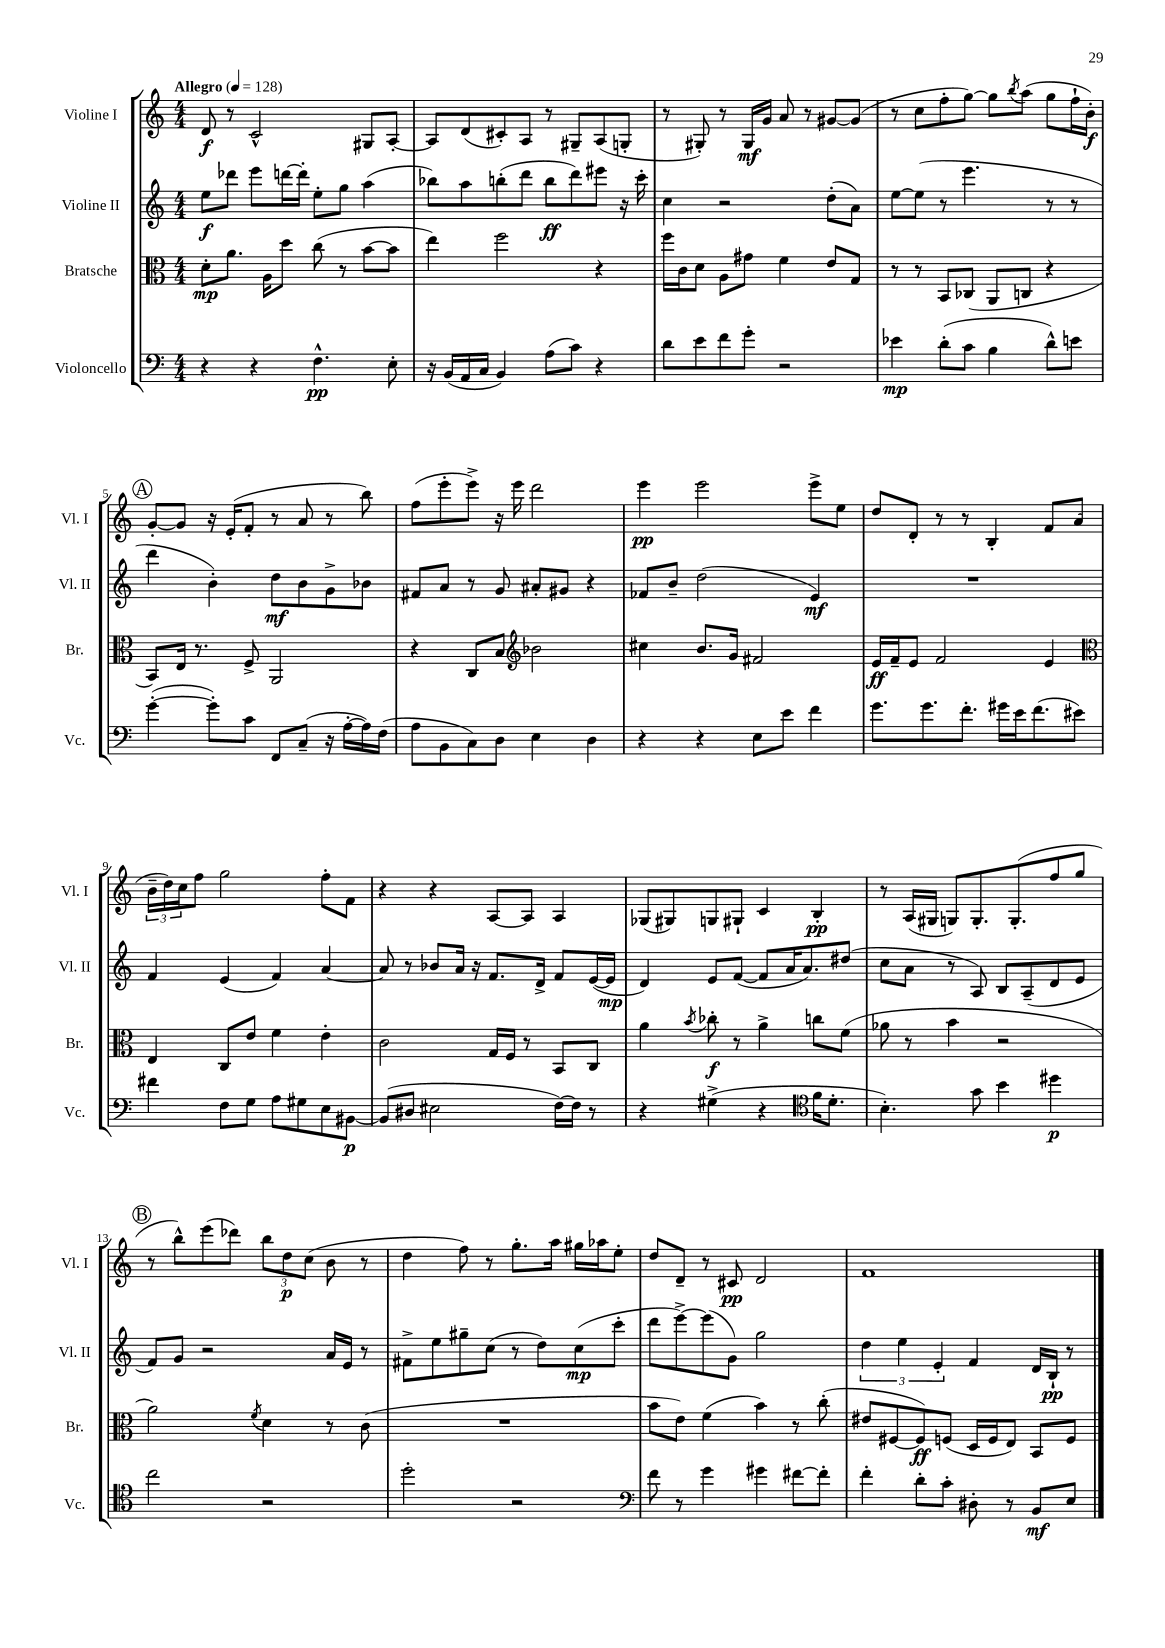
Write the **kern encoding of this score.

**kern	**dynam	**kern	**dynam	**kern	**dynam	**kern	**dynam
*part4	*part4	*part3	*part3	*part2	*part2	*part1	*part1
*staff4	*staff4	*staff3	*staff3	*staff2	*staff2	*staff1	*staff1
*I"Violoncello	*	*I"Bratsche	*	*I"Violine II	*	*I"Violine I	*
*I'Vc.	*	*I'Br.	*	*I'Vl. II	*	*I'Vl. I	*
*clefF4	*	*clefC3	*	*clefG2	*	*clefG2	*
*k[]	*	*k[]	*	*k[]	*	*k[]	*
*M4/4	*	*M4/4	*	*M4/4	*	*M4/4	*
*MM128	*	*MM128	*	*MM128	*	*MM128	*
=1	=1	=1	=1	=1	=1	=1	=1
!	!	!	!	!	!	!LO:TX:a:B:t=Allegro	!
4r	.	8d'\L	mp	8ee\L	f	8d/	f
.	.	8.a\J	.	8ddd-X\J	.	8r	.
4r	.	.	.	8eee\L	.	2c^^/	.
.	.	16A\KL	.	.	.	.	.
.	.	8dd\J	.	[16dddn\L	.	.	.
.	.	.	.	16ddd'\JJ]	.	.	.
4.F^^\	pp	(8cc\	.	8ee'\L	.	.	.
.	.	8r	.	8gg\J	.	.	.
.	.	[8b\L	.	(4aa\	.	8G#X/L	.
8E'\	.	8b\J]	.	.	.	[8A'/J	.
=2	=2	=2	=2	=2	=2	=2	=2
16r	.	4ee\)	.	8bb-X\L)	.	8A/L]	.
(16BB/LL	.	.	.	.	.	.	.
16AA/	.	.	.	8aa\	.	(8d/	.
16C/JJ	.	.	.	.	.	.	.
4BB/)	.	2ff\	.	(8bbn'\	.	8c#X'/)	.
.	.	.	.	8ddd\J	.	8A/J	.
(8A\L	.	.	.	8bb\L	ff	8r	.
8c\J)	.	.	.	8ddd\)	.	8G#X~/L	.
4r	.	4r	.	8eee#X\J	.	(8A/	.
.	.	.	.	16r	.	8Gn'/J	.
.	.	.	.	16ccc'\	.	.	.
=3	=3	=3	=3	=3	=3	=3	=3
8d\L	.	16ff\LL	.	4cc\	.	8r	.
.	.	16c\J	.	.	.	.	.
8e\	.	8d\J	.	.	.	8G#X'/)	.
8f\	.	8A\L	.	2r	.	8r	.
8g'\J	.	8g#X\J	.	.	.	16G#/LL	mf
.	.	.	.	.	.	16g/JJ	.
2r	.	4f\	.	.	.	8a/	.
.	.	.	.	.	.	8r	.
.	.	8e/L	.	(8dd'\L	.	[8g#X/L	.
.	.	8G/J	.	8a\J)	.	(8g#/J]	.
=4	=4	=4	=4	=4	=4	=4	=4
4e-X\	mp	8r	.	[8ee\L	.	8r	.
.	.	8r	.	(8ee\J]	.	8cc\L	.
(8d'\L	.	8BB/L	.	8r	.	8ff'\	.
8c\J	.	(8C-X/J	.	4.eee\	.	[8gg\J)	.
4B\	.	8AA/L	.	.	.	8gg\L]	.
.	.	.	.	.	.	8qbb/	.
.	.	8Cn/J	.	.	.	(8aa\J	.
8d^^\L)	.	4r	.	8r	.	8gg\L	.
8en\J	.	.	.	8r	.	16ff`\L	.
.	.	.	.	.	.	16b'\JJ)	f
!!LO:LB:g=z
!!LO:REH:place=s1:t=A
=5	=5	=5	=5	=5	=5	=5	=5
([4g'\	.	8BB/L)	.	4ddd\	.	[8g'/L	.
.	.	16E/Jk	.	.	.	8g/J]	.
.	.	8.r	.	.	.	.	.
8g'\L])	.	.	.	4b'\)	.	16r	.
.	.	.	.	.	.	(16e'/KL	.
8c\J	.	8F^/	.	.	.	8f'/J	.
8FF/L	.	2AA/	.	8dd\L	mf	8r	.
(8C~/J	.	.	.	8b\	.	8a/	.
16r	.	.	.	8g^\	.	8r	.
[16A'\LL	.	.	.	.	.	.	.
16A\])	.	.	.	8b-X\J	.	8bb\)	.
(16F\JJ	.	.	.	.	.	.	.
=6	=6	=6	=6	=6	=6	=6	=6
8A\L	.	4r	.	8f#X/L	.	(8ff\L	.
8BB\	.	.	.	8a/J	.	8eee'\	.
8C\)	.	8C/L	.	8r	.	8eee^\J)	.
8D\J	.	8B/J	.	8g/	.	16r	.
.	.	.	.	.	.	16eee\	.
*	*	*clefG2	*	*	*	*	*
4E\	.	2b-X\	.	8a#X'/L	.	2ddd\	.
.	.	.	.	8g#X/J	.	.	.
4D\	.	.	.	4r	.	.	.
=7	=7	=7	=7	=7	=7	=7	=7
4r	.	4cc#X\	.	8f-X/L	.	4eee\	pp
.	.	.	.	8b~/J	.	.	.
4r	.	8.b/L	.	(2dd\	.	2eee\	.
.	.	16g/Jk	.	.	.	.	.
8E\L	.	2f#X/	.	.	.	.	.
8e\J	.	.	.	.	.	.	.
4f\	.	.	.	4e/)	mf	8eee^\L	.
.	.	.	.	.	.	8ee\J	.
=8	=8	=8	=8	=8	=8	=8	=8
8.g\L	.	16e/LL	ff	1r	.	8dd/L	.
.	.	16f~/J	.	.	.	.	.
.	.	8e/J	.	.	.	8d'/J	.
8.g\	.	.	.	.	.	.	.
.	.	2f/	.	.	.	8r	.
8.f'\J	.	.	.	.	.	8r	.
.	.	.	.	.	.	4B'/	.
16g#X\LL	.	.	.	.	.	.	.
16e\J	.	.	.	.	.	.	.
(8.f\	.	.	.	.	.	.	.
.	.	4e/	.	.	.	8f/L	.
8e#X\J)	.	.	.	.	.	(8a/J	.
!!LO:LB:g=z
=9	=9	=9	=9	=9	=9	=9	=9
*	*	*clefC3	*	*	*	*	*
4f#X\	.	4E/	.	4f/	.	24b~\LL	.
.	.	.	.	.	.	24dd\)	.
.	.	.	.	.	.	24cc\J	.
.	.	.	.	.	.	8ff\J	.
8F\L	.	8C/L	.	(4e/	.	2gg\	.
8G\J	.	8e/J	.	.	.	.	.
8A\L	.	4f\	.	4f/)	.	.	.
8G#X\	.	.	.	.	.	.	.
8E\	.	4e'\	.	[4a/	.	8ff'\L	.
[8BB#X\J	p	.	.	.	.	8f\J	.
=10	=10	=10	=10	=10	=10	=10	=10
(8BB#/L]	.	2c\	.	8a/]	.	4r	.
8D#X/J	.	.	.	8r	.	.	.
2E#X\	.	.	.	8b-X/L	.	4r	.
.	.	.	.	16a/Jk	.	.	.
.	.	.	.	16r	.	.	.
.	.	16G/LL	.	8.f/L	.	[8A/L	.
.	.	16F/JJ	.	.	.	.	.
.	.	8r	.	.	.	8A/J]	.
.	.	.	.	16d^/Jk	.	.	.
[16F\LL)	.	8BB/L	.	8f/L	.	4A/	.
16F\JJ]	.	.	.	.	.	.	.
8r	.	8C/J	.	([16e/L	.	.	.
.	.	.	.	16e/JJ]	mp	.	.
=11	=11	=11	=11	=11	=11	=11	=11
4r	.	4a\	.	4d/)	.	(8G-X/L	.
.	.	.	.	.	.	8G#X/)	.
.	.	8qb/	.	.	.	.	.
(4G#X^\	.	8cc-X'\	f	8e/L	.	8Gn/	.
.	.	8r	.	([8f/J	.	8G#X`/J	.
4r	.	4a^\	.	8f/L]	.	4c/	.
.	.	.	.	16a/K	.	.	.
.	.	.	.	8.a/)	.	.	.
*clefC4	*	*	*	*	*	*	*
16f\KL	.	8ccn\L	.	.	.	4B'/	pp
8.d'\J	.	.	.	.	.	.	.
.	.	(8f\J	.	(8dd#X/J	.	.	.
=12	=12	=12	=12	=12	=12	=12	=12
4.B'\)	.	8a-X\	.	8cc\L	.	8r	.
.	.	8r	.	8a\J	.	(16A/LL	.
.	.	.	.	.	.	16G#X/JJ	.
.	.	4b\	.	8r	.	8Gn/L)	.
8g\	.	.	.	8A/)	.	8.G'/	.
4b\	.	2r	.	8B/L	.	.	.
.	.	.	.	.	.	(8.G'/	.
.	.	.	.	(8A~/	.	.	.
4dd#X\	p	.	.	8d/	.	8ff/	.
.	.	.	.	8e/J	.	8gg/J	.
!!LO:LB:g=z
!!LO:REH:place=s1:t=B
=13	=13	=13	=13	=13	=13	=13	=13
2cc\	.	2a\)	.	8f/L)	.	8r	.
.	.	.	.	8g/J	.	8bb^^\L)	.
.	.	.	.	2r	.	(8eee\	.
.	.	.	.	.	.	8ddd-X\J)	.
.	.	8qf/	.	.	.	.	.
2r	.	4d\	.	.	.	12bb\L	.
.	.	.	.	.	.	12dd\	p
.	.	.	.	.	.	(12cc\J	.
.	.	8r	.	16a/LL	.	8b\	.
.	.	.	.	16e/JJ	.	.	.
.	.	(8c\	.	8r	.	8r	.
=14	=14	=14	=14	=14	=14	=14	=14
2dd'\	.	1r	.	8f#X^\L	.	4dd\	.
.	.	.	.	8ee\	.	.	.
.	.	.	.	8gg#X~\	.	8ff\)	.
.	.	.	.	(8cc\J	.	8r	.
2r	.	.	.	8r	.	8.gg'\L	.
.	.	.	.	8dd\L)	.	.	.
.	.	.	.	.	.	16aa\Jk	.
.	.	.	.	(8cc\	mp	16gg#X\LL	.
.	.	.	.	.	.	16aa-X\J	.
.	.	.	.	8ccc'\J	.	8ee'\J	.
=15	=15	=15	=15	=15	=15	=15	=15
*clefF4	*	*	*	*	*	*	*
8f\	.	8b\L	.	8ddd\L	.	8dd/L	.
8r	.	8e\J)	.	[8eee^\)	.	8d~/J	.
4g\	.	(4f\	.	(8eee\]	.	8r	.
.	.	.	.	8g\J)	.	8c#X/	pp
4g#X\	.	4b\)	.	2gg\	.	2d/	.
[8f#X\L	.	8r	.	.	.	.	.
8f#'\J]	.	(8cc'\	.	.	.	.	.
=16	=16	=16	=16	=16	=16	=16	=16
4f'\	.	8e#X/L	.	6dd\	.	1f	.
.	.	[8F#X/	.	.	.	.	.
.	.	.	.	6ee\	.	.	.
8d'\L	.	8F#/])	ff	.	.	.	.
.	.	.	.	6e'/	.	.	.
8c'\J	.	(8Fn/J	.	.	.	.	.
8D#X'\	.	16D/LL	.	4f/	.	.	.
.	.	16F/J	.	.	.	.	.
8r	.	8E/J)	.	.	.	.	.
8BB/L	mf	8BB/L	.	16d/LL	.	.	.
.	.	.	.	16B`/JJ	pp	.	.
8E/J	.	8F/J	.	8r	.	.	.
==	==	==	==	==	==	==	==
*-	*-	*-	*-	*-	*-	*-	*-
